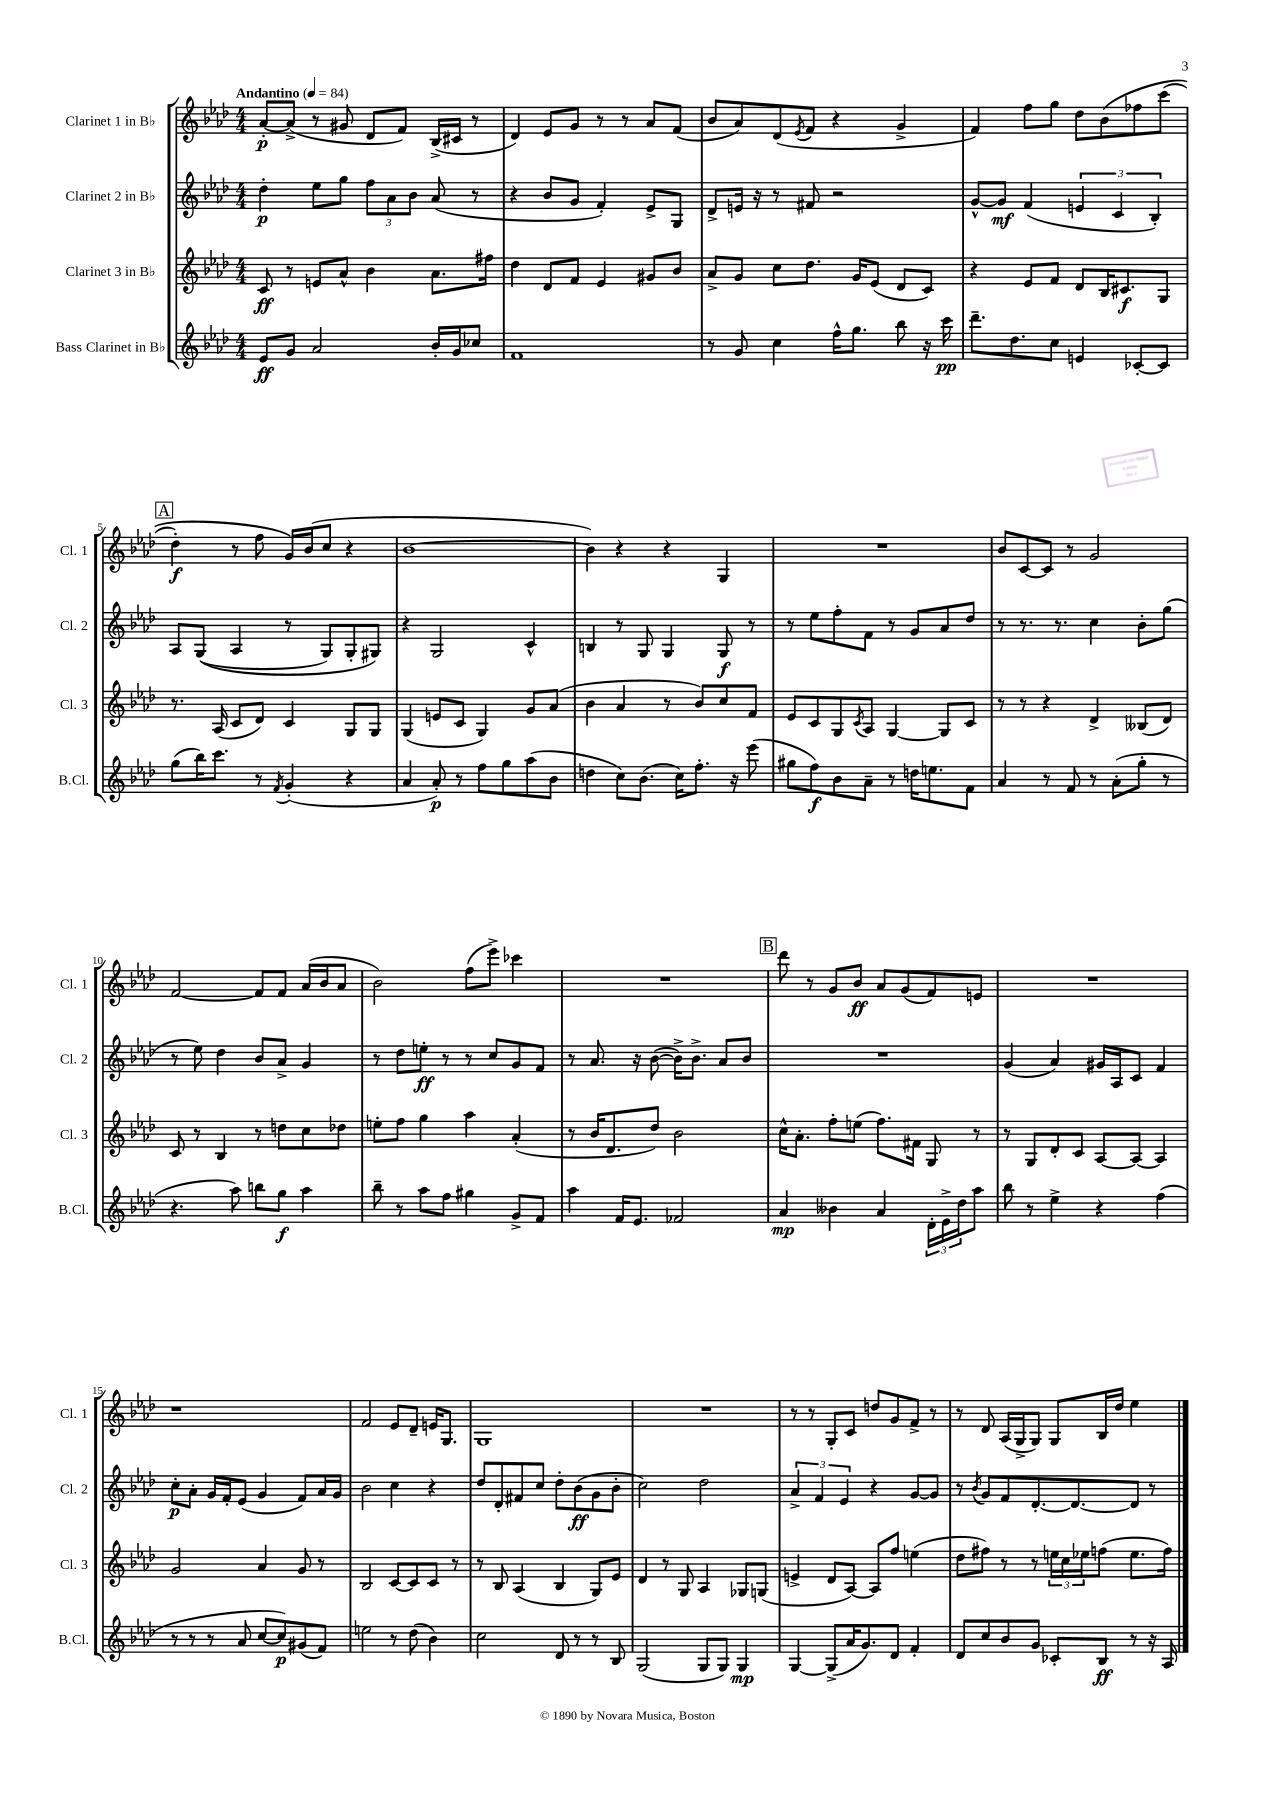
<<
\new StaffGroup <<
\new Staff = "s0" \with { instrumentName = "Clarinet 1 in Bb" shortInstrumentName = "Cl. 1" } {
    \clef treble \key aes \major \numericTimeSignature \time 4/4 \tempo "Andantino" 4 = 84
    aes'8~-.\p aes'8->( r8 gis'8 des'8 f'8) bes16->( cis'16 r8 |
    des'4) ees'8 g'8 r8 r8 aes'8 f'8( |
    bes'8 aes'8) des'8( \acciaccatura { ees'8 } f'8 r4 g'4-> |
    f'4) f''8 g''8 des''8 bes'8\( fes''8 c'''8( |
    \mark \markup { \box "A" } des''4-.\f) r8 f''8 g'16\) bes'16( c''8 r4 |
    bes'1~ |
    bes'4) r4 r4 g4 |
    R1 |
    bes'8 c'8~ c'8 r8 g'2 |
    f'2~ f'8 f'8 aes'16( bes'16 aes'8 |
    bes'2) f''8( ees'''8->) ces'''4 |
    R1 |
    \mark \markup { \box "B" } des'''8 r8 g'8 bes'8\ff aes'8 g'8( f'8) e'8 |
    R1 |
    r1 |
    f'2 ees'8 des'8-- e'16 g8. |
    g1 |
    R1 |
    r8 r8 g8-. c'8 d''8 g'8 f'8-> r8 |
    r8 des'8 aes16( g16-> g8) g8 bes16 des''16 ees''4 \bar "|." |
}
\new Staff = "s1" \with { instrumentName = "Clarinet 2 in Bb" shortInstrumentName = "Cl. 2" } {
    \clef treble \key aes \major \numericTimeSignature \time 4/4
    des''4-.\p ees''8 g''8 \tuplet 3/2 { f''8 aes'8 bes'8 } aes'8( r8 |
    r4 bes'8 g'8 f'4-.) ees'8-> g8 |
    des'8-> e'16 r16 r8 fis'8 r2 |
    g'8~-^ g'8\mf f'4( \tuplet 3/2 { e'4 c'4 bes4-.) } |
    \mark \markup { \box "A" } aes8 g8(\( aes4 r8 g8) g8-. gis8\) |
    r4 g2 c'4-^ |
    b4 r8 g8 g4 g8\f r8 |
    r8 ees''8 f''8-. f'8 r8 g'8 aes'8 des''8 |
    r8 r8. r8. c''4 bes'8-. g''8( |
    r8 ees''8) des''4 bes'8 aes'8-> g'4 |
    r8 des''8 e''8-.\ff r8 r8 c''8 g'8 f'8 |
    r8 aes'8. r16 bes'8~( bes'16->) bes'8.-> aes'8 bes'8 |
    \mark \markup { \box "B" } R1 |
    g'4( aes'4) gis'16 aes16 c'8 f'4 |
    c''8-.\p aes'8-. g'16 f'16-. ees'8( g'4 f'8) aes'16 g'16 |
    bes'2 c''4 r4 |
    des''8 des'8-. fis'8 c''8 des''8-. bes'8\ff( g'8 bes'8-. |
    c''2) des''2 |
    \tuplet 3/2 { aes'4-> f'4 ees'4 } r4 g'8~ g'8 |
    r8 \acciaccatura { bes'8 } g'8 f'8 des'8.~-. des'8.~ des'8 r8 \bar "|." |
}
\new Staff = "s2" \with { instrumentName = "Clarinet 3 in Bb" shortInstrumentName = "Cl. 3" } {
    \clef treble \key aes \major \numericTimeSignature \time 4/4
    c'8\ff r8 e'8 aes'8-^ bes'4 aes'8. fis''16 |
    des''4 des'8 f'8 ees'4 gis'8 bes'8 |
    aes'8-> g'8 c''8 des''8. g'16 ees'8( des'8 c'8) |
    r4 ees'8 f'8 des'8 bes16 cis'8.\f g8 |
    \mark \markup { \box "A" } r8. aes16( c'8 des'8) c'4 g8 g8 |
    g4( e'8 c'8 g4) g'8 aes'8( |
    bes'4 aes'4 r8 bes'8) c''8 f'8 |
    ees'8 c'8 g8 \acciaccatura { c'8 } aes8 g4~ g8 c'8 |
    r8 r8 r4 des'4-> beses8( des'8) |
    c'8 r8 bes4 r8 d''8 c''8 des''8 |
    e''8-. f''8 g''4 aes''4 aes'4-.( |
    r8 bes'16 des'8. des''8) bes'2 |
    \mark \markup { \box "B" } c''16-^ aes'8.-. f''8-. e''8( f''8.) fis'16 g8 r8 |
    r8 g8 des'8-. c'8 aes8~ aes8~ aes4 |
    g'2 aes'4 g'8 r8 |
    bes2 c'8~ c'8 c'8 r8 |
    r8 bes8 aes4( bes4 g8) ees'8 |
    des'4 r8 g8 aes4 ges8 g8( |
    e'4-> des'8 aes8~) aes8 f''8 e''4( |
    des''8 fis''8) r8 r8 \tuplet 3/2 { e''16 c''16 ees''16 } f''8( ees''8. f''16) \bar "|." |
}
\new Staff = "s3" \with { instrumentName = "Bass Clarinet in Bb" shortInstrumentName = "B.Cl." } {
    \clef treble \key aes \major \numericTimeSignature \time 4/4
    ees'8\ff g'8 aes'2 bes'16-. g'16 ces''8 |
    f'1 |
    r8 g'8 c''4 f''16-^ g''8. bes''8 r16 c'''16\pp |
    des'''8.-- des''8. c''8 e'4 ces'8~-. ces'8 |
    \mark \markup { \box "A" } g''8( bes''16) c'''8. r8 \acciaccatura { f'8 } g'4-.( r4 |
    aes'4 aes'8-.\p) r8 f''8 g''8 aes''8( bes'8 |
    d''4 c''8) bes'8.( c''16) f''8.-. r16 ees'''8( |
    gis''8 f''8\f) bes'8 aes'8-- r8 d''16 e''8. f'8 |
    aes'4 r8 f'8 r8 aes'8-.( g''8-. r8 |
    r4. aes''8) b''8 g''8\f aes''4 |
    bes''8-- r8 aes''8 f''8 gis''4 g'8-> f'8 |
    aes''4 f'16 ees'8. fes'2 |
    \mark \markup { \box "B" } aes'4\mp beses'4 aes'4 \tuplet 3/2 { des'16-. ees'16-> des''16 } aes''8 |
    bes''8 r8 ees''4-> r4 f''4( |
    r8 r8 r8 aes'8 c''8~ c''8\p) gis'8( f'8) |
    e''2 r8 des''8( bes'4) |
    c''2 des'8 r8 r8 bes8 |
    g2( g8 g8) g4\mp |
    g4~ g8->( aes'16 g'8.) des'8 f'4-. |
    des'8 c''8 bes'8 g'8 ces'8-. bes8\ff r8 r16 aes16 \bar "|." |
}
>>
>>
